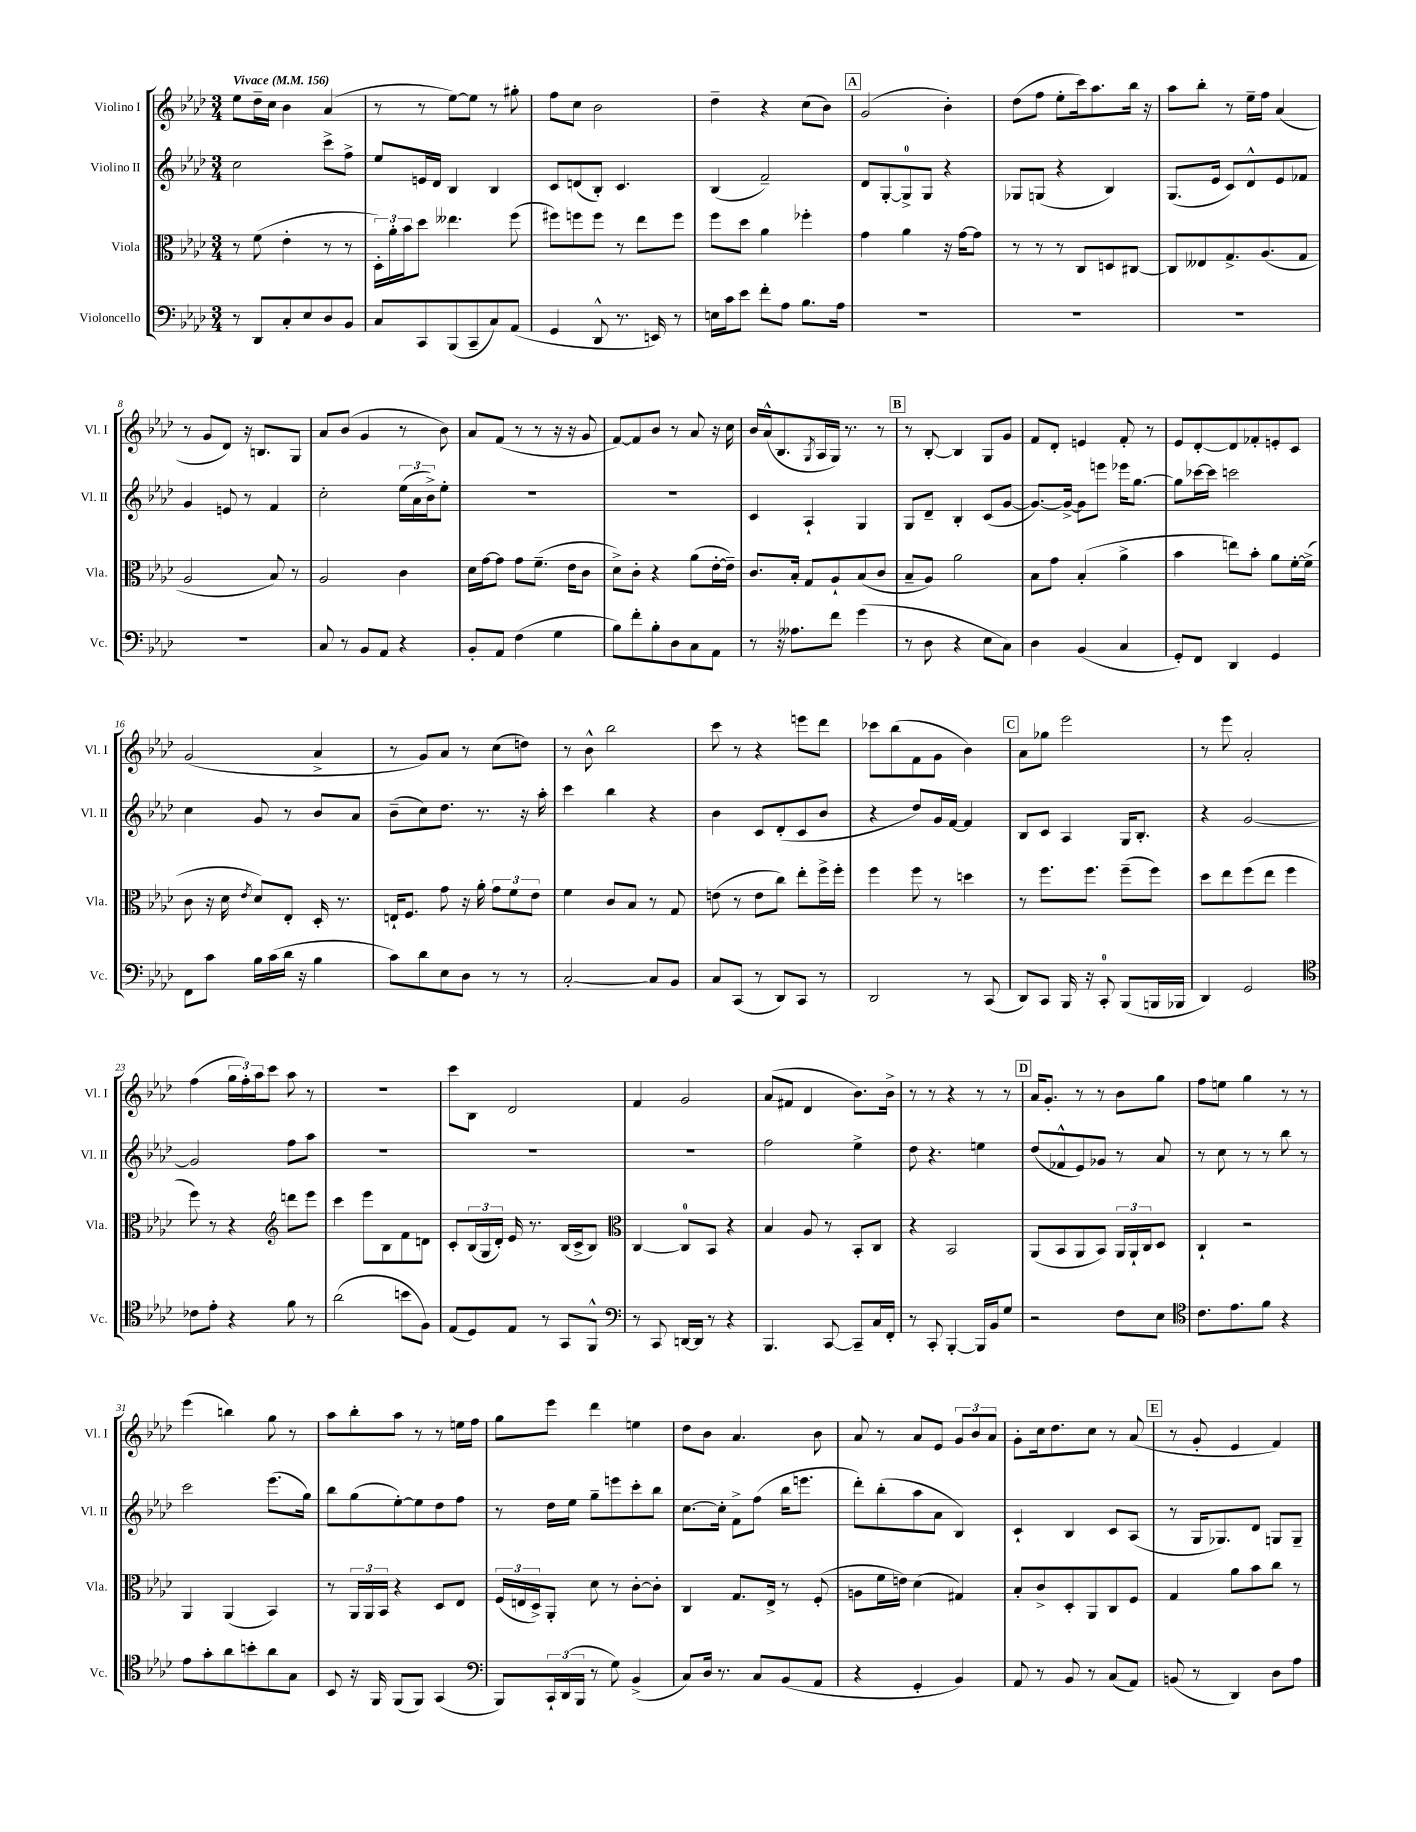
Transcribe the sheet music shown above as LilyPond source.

<<
\new StaffGroup <<
\new Staff = "s0" \with { instrumentName = "Violino I" shortInstrumentName = "Vl. I" } {
    \clef treble \key aes \major \numericTimeSignature \time 3/4 \tempo "Vivace" 4 = 156
    ees''8 des''16-- c''16 bes'4 aes'4( |
    r8 r8 ees''8~) ees''8 r8 gis''8-. |
    f''8 c''8 bes'2 |
    des''4-- r4 c''8( bes'8) |
    \mark \markup { \box "A" } g'2( bes'4-.) |
    des''8( f''8 ees''8-. c'''16) aes''8. bes''16 r16 |
    aes''8 bes''8-. r8 ees''16-- f''16 aes'4( |
    r8 g'8 des'8) r16 b8. g8 |
    aes'8 bes'8( g'4 r8 bes'8) |
    aes'8 f'8( r8 r8 r16 r16 g'8 |
    f'8~) f'8 bes'8 r8 aes'8 r16 c''16 |
    bes'16 aes'16-^( bes8. \acciaccatura { g8 } aes16 g16) r8. r8 |
    \mark \markup { \box "B" } r8 bes8~-. bes4 g8 g'8 |
    f'8 des'8-. e'4 f'8-. r8 |
    ees'8 des'8~-. des'8 fes'8-. e'8-. c'8 |
    g'2( aes'4-> |
    r8 g'8) aes'8 r8 c''8( d''8) |
    r8 bes'8-^ bes''2 |
    c'''8 r8 r4 e'''8 des'''8 |
    ces'''8 bes''8( f'8 g'8 bes'4) |
    \mark \markup { \box "C" } aes'8 ges''8 ees'''2 |
    r8 ees'''8 aes'2-. |
    f''4( \tuplet 3/2 { g''16 f''16-.) aes''16 } c'''8 aes''8 r8 |
    R2. |
    c'''8 bes8 des'2 |
    f'4 g'2 |
    aes'8( fis'8 des'4 bes'8.) bes'16-> |
    r8 r8 r4 r8 r8 |
    \mark \markup { \box "D" } aes'16 g'8.-. r8 r8 bes'8 g''8 |
    f''8 e''8 g''4 r8 r8 |
    ees'''4( b''4) g''8 r8 |
    aes''8 bes''8-. aes''8 r8 r8 e''16 f''16 |
    g''8 ees'''8 des'''4 e''4 |
    des''8 bes'8 aes'4. bes'8 |
    aes'8 r8 aes'8 ees'8 \tuplet 3/2 { g'8 bes'8 aes'8 } |
    g'8-. c''16 des''8. c''8 r8 aes'8( |
    \mark \markup { \box "E" } r8 g'8-. ees'4 f'4) \bar "|." |
}
\new Staff = "s1" \with { instrumentName = "Violino II" shortInstrumentName = "Vl. II" } {
    \clef treble \key aes \major \numericTimeSignature \time 3/4
    c''2 c'''8-> f''8-> |
    ees''8 e'16 des'16 bes4 bes4 |
    c'8 d'8( bes8-.) c'4. |
    bes4( f'2--) |
    \mark \markup { \box "A" } des'8 g8~-. g8-0-> g8 r4 |
    ges8 g8( r4 bes4) |
    g8.( ees'16 c'8) des'8-^ ees'8 fes'8 |
    g'4 e'8 r8 f'4 |
    c''2-. \tuplet 3/2 { ees''16( aes'16 bes'16->) } ees''8-. |
    R2. |
    R2. |
    c'4 aes4-! g4 |
    \mark \markup { \box "B" } g8 des'8-- bes4-. c'8( g'8~ |
    g'8.~) g'16~-> g'8 e'''8 ees'''16 g''8.~ |
    g''8 ces'''16~ ces'''16 c'''2 |
    c''4 g'8 r8 bes'8 aes'8 |
    bes'8--( c''8) des''8. r8. r16 aes''16-. |
    c'''4 bes''4 r4 |
    bes'4 c'8 des'8-.( c'8 bes'8 |
    r4 des''8) g'16 f'16~ f'4 |
    \mark \markup { \box "C" } bes8 c'8 aes4 g16 bes8.-. |
    r4 g'2~ |
    g'2 f''8 aes''8 |
    R2. |
    R2. |
    R2. |
    f''2 ees''4-> |
    des''8 r4. e''4 |
    \mark \markup { \box "D" } des''8( fes'8-^ ees'8) ges'8 r8 aes'8 |
    r8 c''8 r8 r8 bes''8 r8 |
    c'''2 ees'''8.( g''16) |
    bes''8 g''8( ees''8~-.) ees''8 des''8 f''8 |
    r8 des''16 ees''16 g''8-- e'''8 c'''8-. bes''8 |
    c''8.~ c''16-. f'8-> f''8( bes''16 e'''8. |
    des'''8-.) bes''8-.( aes''8 aes'8 bes4) |
    c'4-! bes4 c'8 aes8( |
    \mark \markup { \box "E" } r8 g16 ges8.) des'8 g8 g8-- \bar "|." |
}
\new Staff = "s2" \with { instrumentName = "Viola" shortInstrumentName = "Vla." } {
    \clef alto \key aes \major \numericTimeSignature \time 3/4
    r8 f'8( ees'4-. r8 r8 |
    \tuplet 3/2 { des16-.) aes'16-. bes'16 } des''8 eeses''4. f''8( |
    fis''8) f''8 f''8 r8 ees''8 f''8 |
    f''8 des''8 aes'4 fes''4-. |
    \mark \markup { \box "A" } g'4 aes'4 r16 g'16~ g'8 |
    r8 r8 r8 c8 d8 cis8~ |
    cis8 eeses8 g8.-> aes8.( g8 |
    aes2 bes8) r8 |
    aes2 c'4 |
    des'16 g'16~ g'8 g'8 f'8.--( ees'16 c'8 |
    des'8->) c'8-. r4 aes'8( ees'16~-. ees'16--) |
    c'8. bes16-. g8 aes8-! bes8( c'8 |
    \mark \markup { \box "B" } bes8-- aes8) aes'2 |
    bes8 g'8 bes4-.( aes'4-> |
    bes'4 e''8) bes'8-. aes'8 f'16~-. f'16->( |
    c'8 r16 des'16 \acciaccatura { ees'8 } des'8) ees8-. des16-. r8. |
    e16-! f8. g'8 r16 aes'16-. \tuplet 3/2 { g'8 f'8 ees'8 } |
    f'4 c'8 bes8 r8 g8 |
    e'8( r8 e'8 c''8) ees''8-. f''16-> f''16-. |
    f''4 f''8 r8 d''4 |
    \mark \markup { \box "C" } r8 f''8. f''8. f''8--( f''8) |
    des''8 ees''8 f''8( ees''8 f''4 |
    f''8) r8 r4 \clef treble d'''8 ees'''8 |
    c'''4 ees'''8 bes8 f'8 d'8 |
    c'8-. \tuplet 3/2 { bes16( g16 des'16-.) } ees'16 r8. bes16( c'16-> bes8) |
    \clef alto c4~ c8-0 bes,8 r4 |
    bes4 aes8 r8 bes,8-. c8 |
    r4 bes,2 |
    \mark \markup { \box "D" } aes,8( bes,8 aes,8 bes,8) \tuplet 3/2 { aes,16 aes,16-! c16 } des8 |
    c4-! r2 |
    aes,4 aes,4( bes,4) |
    r8 \tuplet 3/2 { aes,16 aes,16 bes,16 } r4 des8 ees8 |
    \tuplet 3/2 { f16( e16 des16->) } aes,8-. des'8 r8 c'8~-. c'8-. |
    c4 g8. ees16-> r8 f8-.( |
    a8 f'16 e'16) des'4( gis4) |
    bes8-. c'8-> des8-. aes,8 c8 f8 |
    \mark \markup { \box "E" } g4 aes'8 bes'8 c''8 r8 \bar "|." |
}
\new Staff = "s3" \with { instrumentName = "Violoncello" shortInstrumentName = "Vc." } {
    \clef bass \key aes \major \numericTimeSignature \time 3/4
    r8 des,8 c8-. ees8 des8 bes,8 |
    c8 c,8 bes,,8( c,8-- c8) aes,8( |
    g,4 des,8-^ r8. e,16) r8 |
    e16 c'16 ees'8 f'8-. aes8 bes8. aes16 |
    \mark \markup { \box "A" } R2. |
    R2. |
    R2. |
    R2. |
    c8 r8 bes,8 aes,8 r4 |
    bes,8-. aes,8 f4( g4 |
    bes8) f'8-. bes8-. des8 c8 aes,8 |
    r8 r16 aeses8. f'8 g'4( |
    \mark \markup { \box "B" } r8 des8 r4 ees8 c8) |
    des4 bes,4( c4 |
    g,8-.) f,8 des,4 g,4 |
    f,8 c'8 bes16 c'16( des'16 r16 bes4 |
    c'8) des'8 ees8 des8 r8 r8 |
    c2~-. c8 bes,8 |
    c8 c,8( r8 des,8) c,8 r8 |
    des,2 r8 c,8( |
    \mark \markup { \box "C" } des,8) c,8 bes,,16 r16 c,8-0-. bes,,8( b,,16 bes,,16 |
    des,4) g,2 |
    \clef tenor ces'8 ees'8-. r4 f'8 r8 |
    aes'2( b'8 f8) |
    ees8( des8) ees8 r8 g,8 f,8-^ |
    \clef bass r8 c,8 d,16~ d,16 r8 r4 |
    bes,,4. c,8~ c,8-- c16 f,16-. |
    r8 c,8-. bes,,4~-. bes,,16 bes,16 g8 |
    \mark \markup { \box "D" } r2 f8 ees8 |
    \clef tenor c'8. ees'8. f'8 r4 |
    ees'8 g'8-. aes'8 b'8-. aes'8 g8 |
    bes,8 r16 f,16 f,8( f,8) g,4( |
    \clef bass bes,,8) \tuplet 3/2 { c,16-! des,16( bes,,16 } r8 g8) bes,4->( |
    c8) des16 r8. c8 bes,8( aes,8 |
    r4 g,4-. bes,4) |
    aes,8 r8 bes,8 r8 c8( aes,8) |
    \mark \markup { \box "E" } b,8( r8 des,4) des8 aes8 \bar "|." |
}
>>
>>
